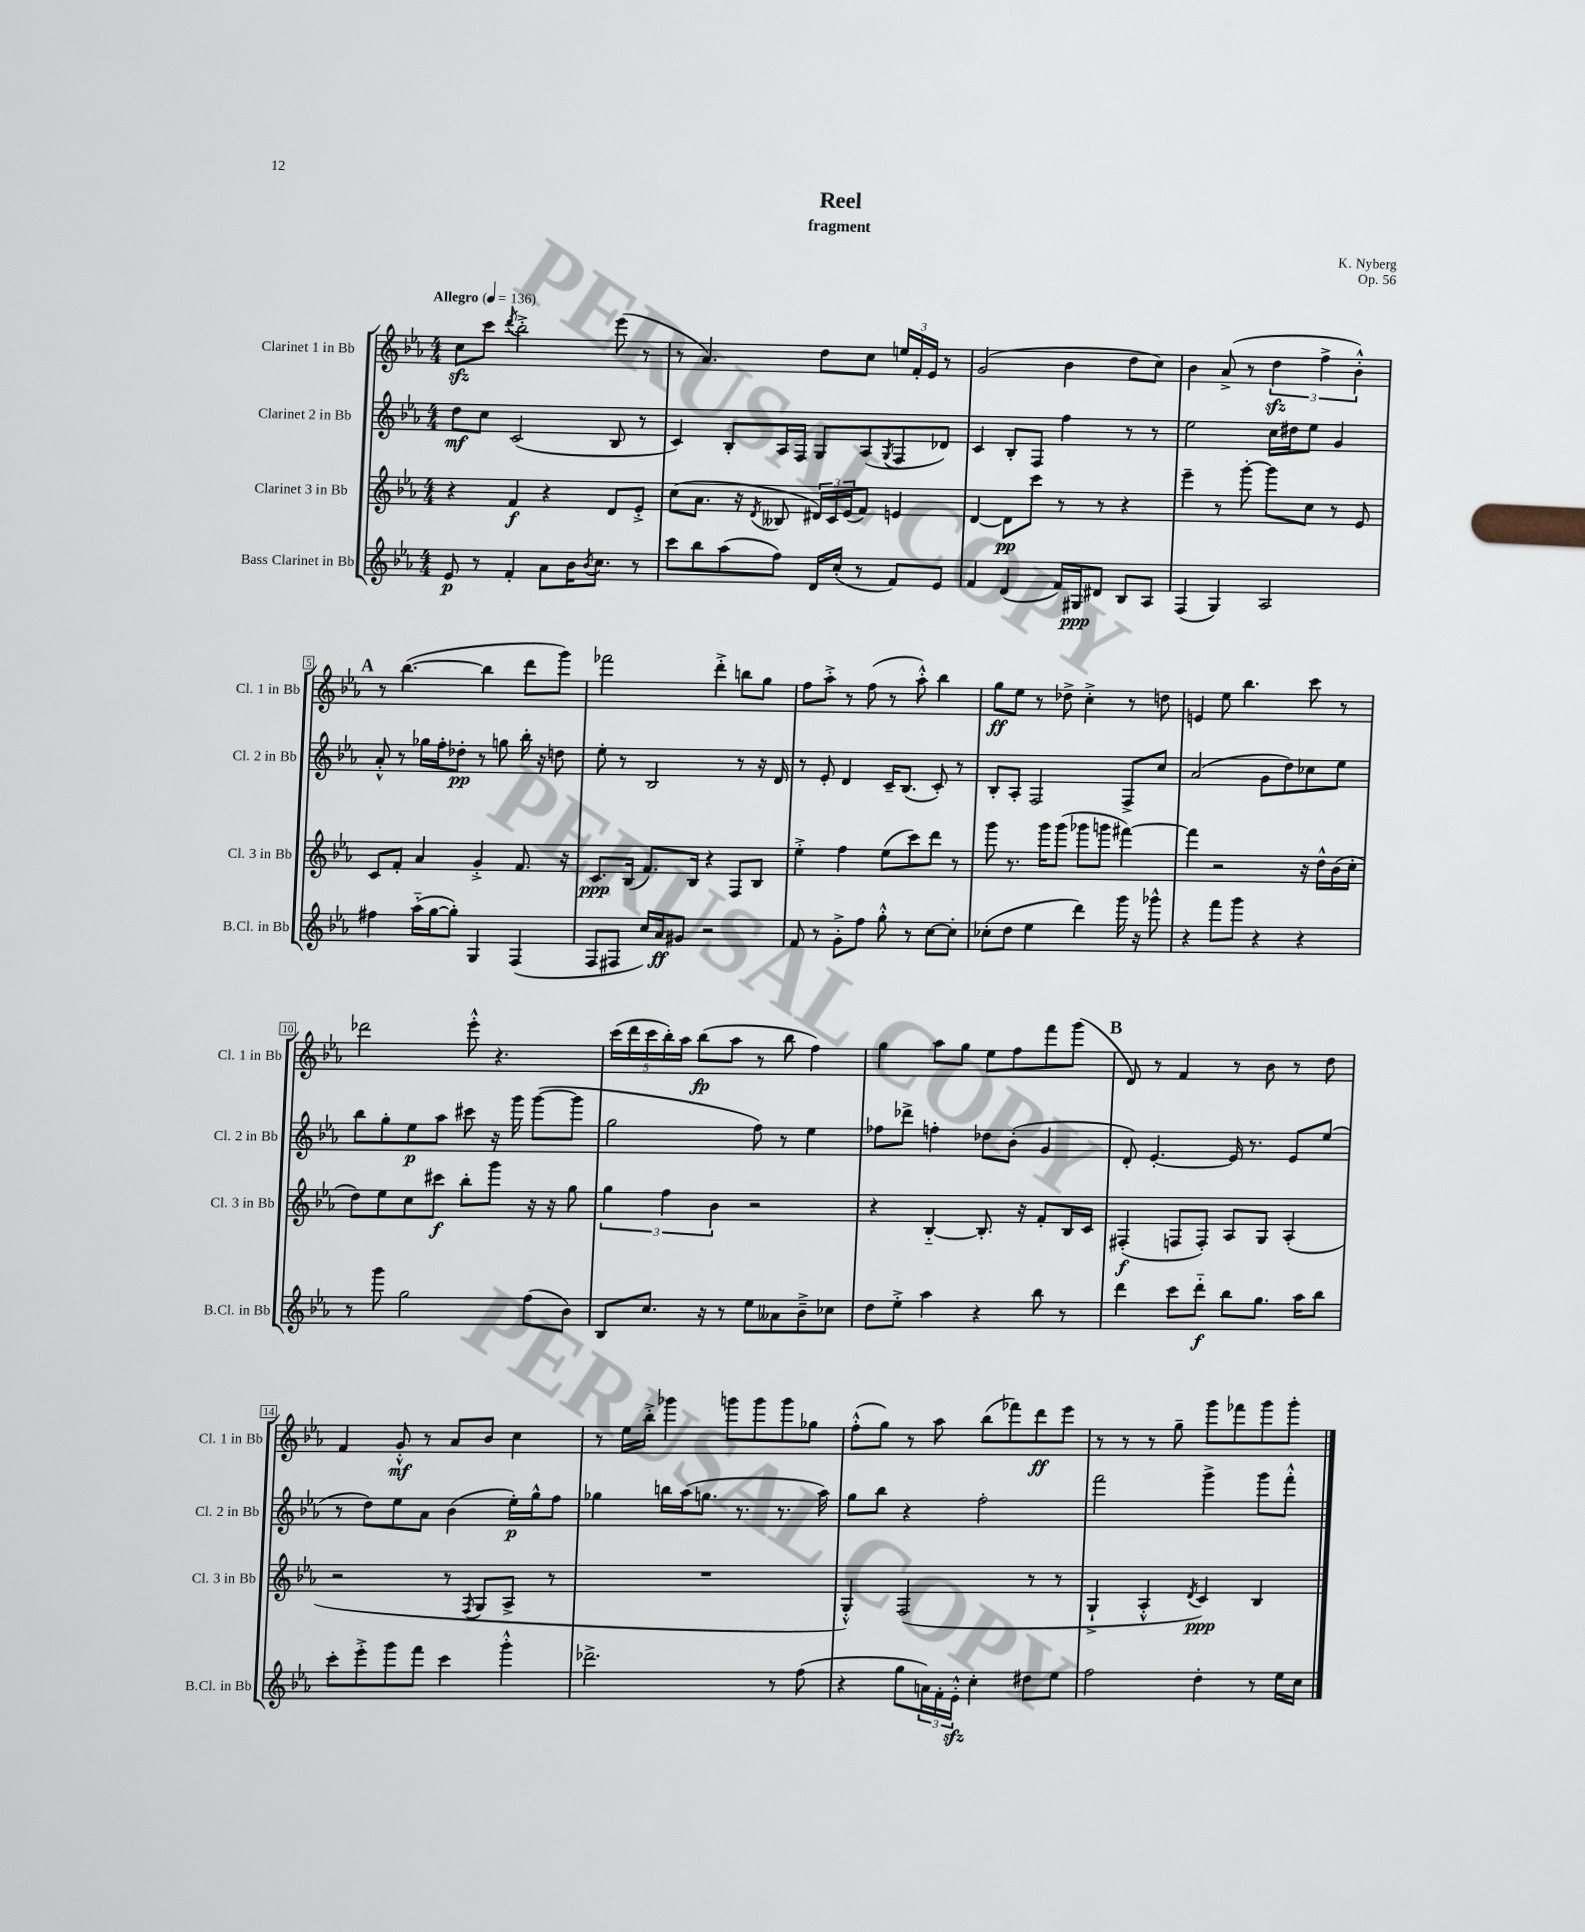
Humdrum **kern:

**kern	**dynam	**kern	**dynam	**kern	**dynam	**kern	**dynam
*part4	*part4	*part3	*part3	*part2	*part2	*part1	*part1
*staff4	*staff4	*staff3	*staff3	*staff2	*staff2	*staff1	*staff1
*I"Bass Clarinet in Bb	*	*I"Clarinet 3 in Bb	*	*I"Clarinet 2 in Bb	*	*I"Clarinet 1 in Bb	*
*I'B.Cl. in Bb	*	*I'Cl. 3 in Bb	*	*I'Cl. 2 in Bb	*	*I'Cl. 1 in Bb	*
*clefG2	*	*clefG2	*	*clefG2	*	*clefG2	*
*k[b-e-a-]	*	*k[b-e-a-]	*	*k[b-e-a-]	*	*k[b-e-a-]	*
*M4/4	*	*M4/4	*	*M4/4	*	*M4/4	*
*MM136	*	*MM136	*	*MM136	*	*MM136	*
=1	=1	=1	=1	=1	=1	=1	=1
!	!	!	!	!	!	!LO:TX:a:B:t=Allegro	!
8e-/	p	4r	.	8dd\L	mf	8cczz\L	.
8r	.	.	.	8cc\J	.	8ccc\J	.
.	.	.	.	.	.	8qddd/	.
4f'/	.	4f/	f	(2c/	.	2bb-'^\	.
8a-\L	.	4r	.	.	.	.	.
16b-\K	.	.	.	.	.	.	.
8qb-/	.	.	.	.	.	.	.
8.cc\J	.	.	.	.	.	.	.
.	.	8d/L	.	8B-/	.	(8eee-\	.
8r	.	8e-'^/J	.	8r	.	8r	.
=2	=2	=2	=2	=2	=2	=2	=2
8ccc\L	.	(8cc\L	.	4c/)	.	8r	.
8bb-\	.	8.a-\J	.	.	.	4.a-/)	.
(8aa-\	.	.	.	8B-'/L	.	.	.
.	.	16r	.	.	.	.	.
.	.	8qd/	.	.	.	.	.
8ff\J)	.	8B--X/	.	16A-/L	.	.	.
.	.	.	.	16F/JJ	.	.	.
16d/LL	.	24d#X/LL)	.	8G/L	.	8dd\L	.
.	.	24c/	.	.	.	.	.
(16cc'/JJ	.	.	.	.	.	.	.
.	.	(24e-/J	.	.	.	.	.
8r	.	8f/J)	.	(8A-/	.	8cc\J	.
.	.	.	.	8qG/	.	.	.
8f/L)	.	4en/	.	8F/	.	24een/LL	.
.	.	.	.	.	.	24f'/	.
.	.	.	.	.	.	24e-/JJ	.
8e-/J	.	.	.	8d-X/J)	.	8r	.
=3	=3	=3	=3	=3	=3	=3	=3
4f/	.	[4d/	.	4c/	.	(2g/	.
(4d/	.	8d\L]	pp	8B-'/L	.	.	.
.	.	8ccc\J	.	8F/J	.	.	.
16f/LL)	.	8r	.	4ff\	.	4b-\	.
16G#X/J	ppp	.	.	.	.	.	.
8d#X/J	.	8r	.	.	.	.	.
8B-/L	.	4r	.	8r	.	8dd\L	.
8A-/J	.	.	.	8r	.	8cc\J)	.
=4	=4	=4	=4	=4	=4	=4	=4
(4F/	.	4eee-~\	.	2ee-\	.	4b-\	.
4G/)	.	8r	.	.	.	(8a-^/	.
.	.	[8ggg'\	.	.	.	8r	.
2A-/	.	8ggg\L]	.	16cc\LL	.	6ddzz\	.
.	.	.	.	16dd#X\J	.	.	.
.	.	8cc\J	.	8ee-\J	.	.	.
.	.	.	.	.	.	6ff^\	.
.	.	8r	.	4g/	.	.	.
.	.	.	.	.	.	6b-'^^\)	.
.	.	8e-/	.	.	.	.	.
!!LO:LB:g=z
!!LO:REH:place=s1:t=A
=5	=5	=5	=5	=5	=5	=5	=5
4ff#X\	.	8c/L	.	8a-'^^/	.	8r	.
.	.	8f'/J	.	8r	.	([4.bb-\	.
(16aa-\LL	.	4a-/	.	16gg-X\LL	.	.	.
[16gg\J	.	.	.	16ff'\J	.	.	.
8gg'\J])	.	.	.	8dd-X'\J	pp	.	.
4G/	.	4g'^/	.	8r	.	4bb-\]	.
.	.	.	.	8ggn\	.	.	.
(4F/	.	8.f/	.	16bb-'\	.	8ddd\L	.
.	.	.	.	16r	.	.	.
.	.	.	.	8ddn\	.	8ggg\J)	.
.	.	16r	.	.	.	.	.
=6	=6	=6	=6	=6	=6	=6	=6
8F/L	.	8.c/L	ppp	8ee-'\	.	2fff-X\	.
8F#X/J	.	.	.	8r	.	.	.
.	.	(16B-/Jk	.	.	.	.	.
16cc/LL)	.	8.f/L)	.	2B-/	.	.	.
16a-/J	ff	.	.	.	.	.	.
8g#X/J	.	.	.	.	.	.	.
.	.	16B-/Jk	.	.	.	.	.
2r	.	4r	.	.	.	4ddd'^\	.
.	.	8F/L	.	8r	.	8bbn\L	.
.	.	8B-/J	.	16r	.	8gg\J	.
.	.	.	.	16d/	.	.	.
=7	=7	=7	=7	=7	=7	=7	=7
8f/	.	4ee-'^\	.	8r	.	8ff\L	.
8r	.	.	.	8e-'/	.	8aa-'^\J	.
8g'^\L	.	4ff\	.	4d/	.	8r	.
8ff\J	.	.	.	.	.	(8ff\	.
8gg'^^\	.	(8ee-\L	.	16c~/KL	.	8r	.
.	.	.	.	(8.B-/J	.	.	.
8r	.	8ccc\)	.	.	.	8aa-'^^\)	.
[8cc\L	.	8ddd\J	.	8c'/)	.	4bb-\	.
8cc'\J]	.	8r	.	8r	.	.	.
=8	=8	=8	=8	=8	=8	=8	=8
(8cc-X'\L	.	8ggg\	.	8B-'/L	.	8gg\L	ff
8dd\J	.	8.r	.	8A-'/J	.	8ee-\J	.
4ee-\	.	.	.	2F/	.	8r	.
.	.	16ggg\KL	.	.	.	.	.
.	.	(8ggg\J	.	.	.	8dd-X^\	.
4ddd\)	.	8ggg-X\L	.	.	.	4cc'^\	.
.	.	8gggn\J	.	.	.	.	.
16ggg\	.	[4fff#X\)	.	8F^/L	.	8r	.
16r	.	.	.	.	.	.	.
8ggg-X^^\	.	.	.	8cc/J	.	8ddn\	.
=9	=9	=9	=9	=9	=9	=9	=9
4r	.	4fff#\]	.	(2a-/	.	4en/	.
8fff\L	.	2r	.	.	.	8ee-\	.
8ggg\J	.	.	.	.	.	4.bb-\	.
4r	.	.	.	8g\L	.	.	.
.	.	.	.	8dd\)	.	.	.
4r	.	16r	.	8cc-X\	.	8ccc\	.
.	.	16dd^^\LL	.	.	.	.	.
.	.	(16b-\	.	8ee-\J	.	8r	.
.	.	16cc'\JJ	.	.	.	.	.
!!LO:LB:g=z
=10	=10	=10	=10	=10	=10	=10	=10
8r	.	8dd\L)	.	8bb-\L	.	2ddd-X\	.
8ggg\	.	8ee-\	.	8gg'\	.	.	.
2gg\	.	8cc\	.	8ee-\	p	.	.
.	.	8ccc#X\J	f	8aa-\J	.	.	.
.	.	8bb-'\L	.	8ccc#X\	.	8eee-'^^\	.
.	.	8ggg\J	.	16r	.	4.r	.
.	.	.	.	16ggg\	.	.	.
(8ff\L	.	16r	.	([8ggg\L	.	.	.
.	.	16r	.	.	.	.	.
8b-\J)	.	8gg\	.	8ggg\J]	.	.	.
=11	=11	=11	=11	=11	=11	=11	=11
8B-/L	.	6gg\	.	2gg\	.	(20ccc\LL	.
.	.	.	.	.	.	20ddd\	.
.	.	.	.	.	.	20ccc\	.
8.cc/J	.	.	.	.	.	.	.
.	.	.	.	.	.	20bb-'\)	.
.	.	6ff\	.	.	.	.	.
.	.	.	.	.	.	20aa-\JJ	.
.	.	.	.	.	.	(8bb-\L	fp
16r	.	.	.	.	.	.	.
.	.	6b-\	.	.	.	.	.
8r	.	.	.	.	.	8aa-\J	.
8ee-\L	.	2r	.	8ff\)	.	8r	.
8a--X\	.	.	.	8r	.	8bb-\	.
8b-~^\	.	.	.	4ee-\	.	4ff\)	.
8cc-X\J	.	.	.	.	.	.	.
=12	=12	=12	=12	=12	=12	=12	=12
8dd\L	.	4r	.	8ff-X\L	.	4gg\	.
8ee-'^\J	.	.	.	8ddd-X^\J	.	.	.
4aa-\	.	[4B-/	.	4ffn'\	.	8aa-\L	.
.	.	.	.	.	.	8gg\J	.
4r	.	8.B-'/]	.	8dd-X\L	.	8ee-\L	.
.	.	.	.	(8b-'\J	.	8ff\	.
.	.	16r	.	.	.	.	.
8bb-\	.	8f'/L	.	4g/	.	8fff\	.
8r	.	16B-/L	.	.	.	(8ggg\J	.
.	.	16c/JJ	.	.	.	.	.
!!LO:REH:place=s1:t=B
=13	=13	=13	=13	=13	=13	=13	=13
4ddd\	.	(4F#X'/	f	8d'/)	.	8d/)	.
.	.	.	.	[4.e-'/	.	8r	.
8ccc\L	.	8Fn/L	.	.	.	4f/	.
8ddd\J	f	8F'/J)	.	.	.	.	.
8bb-\L	.	8A-/L	.	16e-/]	.	8r	.
.	.	.	.	8.r	.	.	.
8.gg\J	.	8G/J	.	.	.	8b-\	.
.	.	(4A-'/	.	8e-/L	.	8r	.
16aa-\KL	.	.	.	.	.	.	.
8bb-\J	.	.	.	(8ee-/J	.	8dd\	.
!!LO:LB:g=z
=14	=14	=14	=14	=14	=14	=14	=14
8ccc'\L	.	2r	.	8r	.	4f/	.
8eee-'^\	.	.	.	8dd\L)	.	.	.
8ggg\	.	.	.	8ee-\	.	8g'^^/	mf
8fff\J	.	.	.	8a-\J	.	8r	.
4ccc\	.	8r	.	(4b-\	.	8a-/L	.
.	.	8qF/	.	.	.	.	.
.	.	8G/L	.	.	.	8b-/J	.
4ggg'^^\	.	8A-^/J	.	16ee-'\LL)	p	4cc\	.
.	.	.	.	16gg^^\J	.	.	.
.	.	8r	.	8ff\J	.	.	.
=15	=15	=15	=15	=15	=15	=15	=15
2.ddd-X^\	.	1r	.	4gg-X\	.	8r	.
.	.	.	.	.	.	16ee-\LL	.
.	.	.	.	.	.	16bb-'^\JJ	.
.	.	.	.	16bbn\LL	.	4ggg-X\	.
.	.	.	.	(16aa-\J	.	.	.
.	.	.	.	8.ggn\J	.	.	.
.	.	.	.	.	.	8gggn\L	.
.	.	.	.	8.r	.	.	.
.	.	.	.	.	.	8ggg\	.
8r	.	.	.	8.r	.	8ggg\	.
(8ff\	.	.	.	.	.	8gg-X\J	.
.	.	.	.	16aa-\)	.	.	.
=16	=16	=16	=16	=16	=16	=16	=16
4r	.	4G'^^/)	.	8gg\L	.	(8ff'^^\L	.
.	.	.	.	8bb-\J	.	8gg\J)	.
8gg\L	.	(2F/	.	4r	.	8r	.
24an\L)	.	.	.	.	.	8aa-\	.
24f'\	.	.	.	.	.	.	.
24e-zz'^^\JJ	.	.	.	.	.	.	.
4cc'\	.	.	.	2ff'\	.	(8bb-\L	.
.	.	.	.	.	.	8fff-X\)	.
8dd#X\L	.	8r	.	.	.	8ddd\	ff
8ee-\J	.	8r	.	.	.	8eee-\J	.
=17	=17	=17	=17	=17	=17	=17	=17
2ff\	.	4G`^/	.	2fff\	.	8r	.
.	.	.	.	.	.	8r	.
.	.	4A-'^^/	.	.	.	8r	.
.	.	.	.	.	.	8gg~\	.
.	.	8qd/	.	.	.	.	.
4dd'\	.	4c/)	ppp	4ggg^\	.	8ggg\L	.
.	.	.	.	.	.	8fff-X\	.
8r	.	4B-/	.	8ggg\L	.	8ggg\	.
16ee-\LL	.	.	.	8fff'^^\J	.	8ggg'\J	.
16cc\JJ	.	.	.	.	.	.	.
==	==	==	==	==	==	==	==
*-	*-	*-	*-	*-	*-	*-	*-
